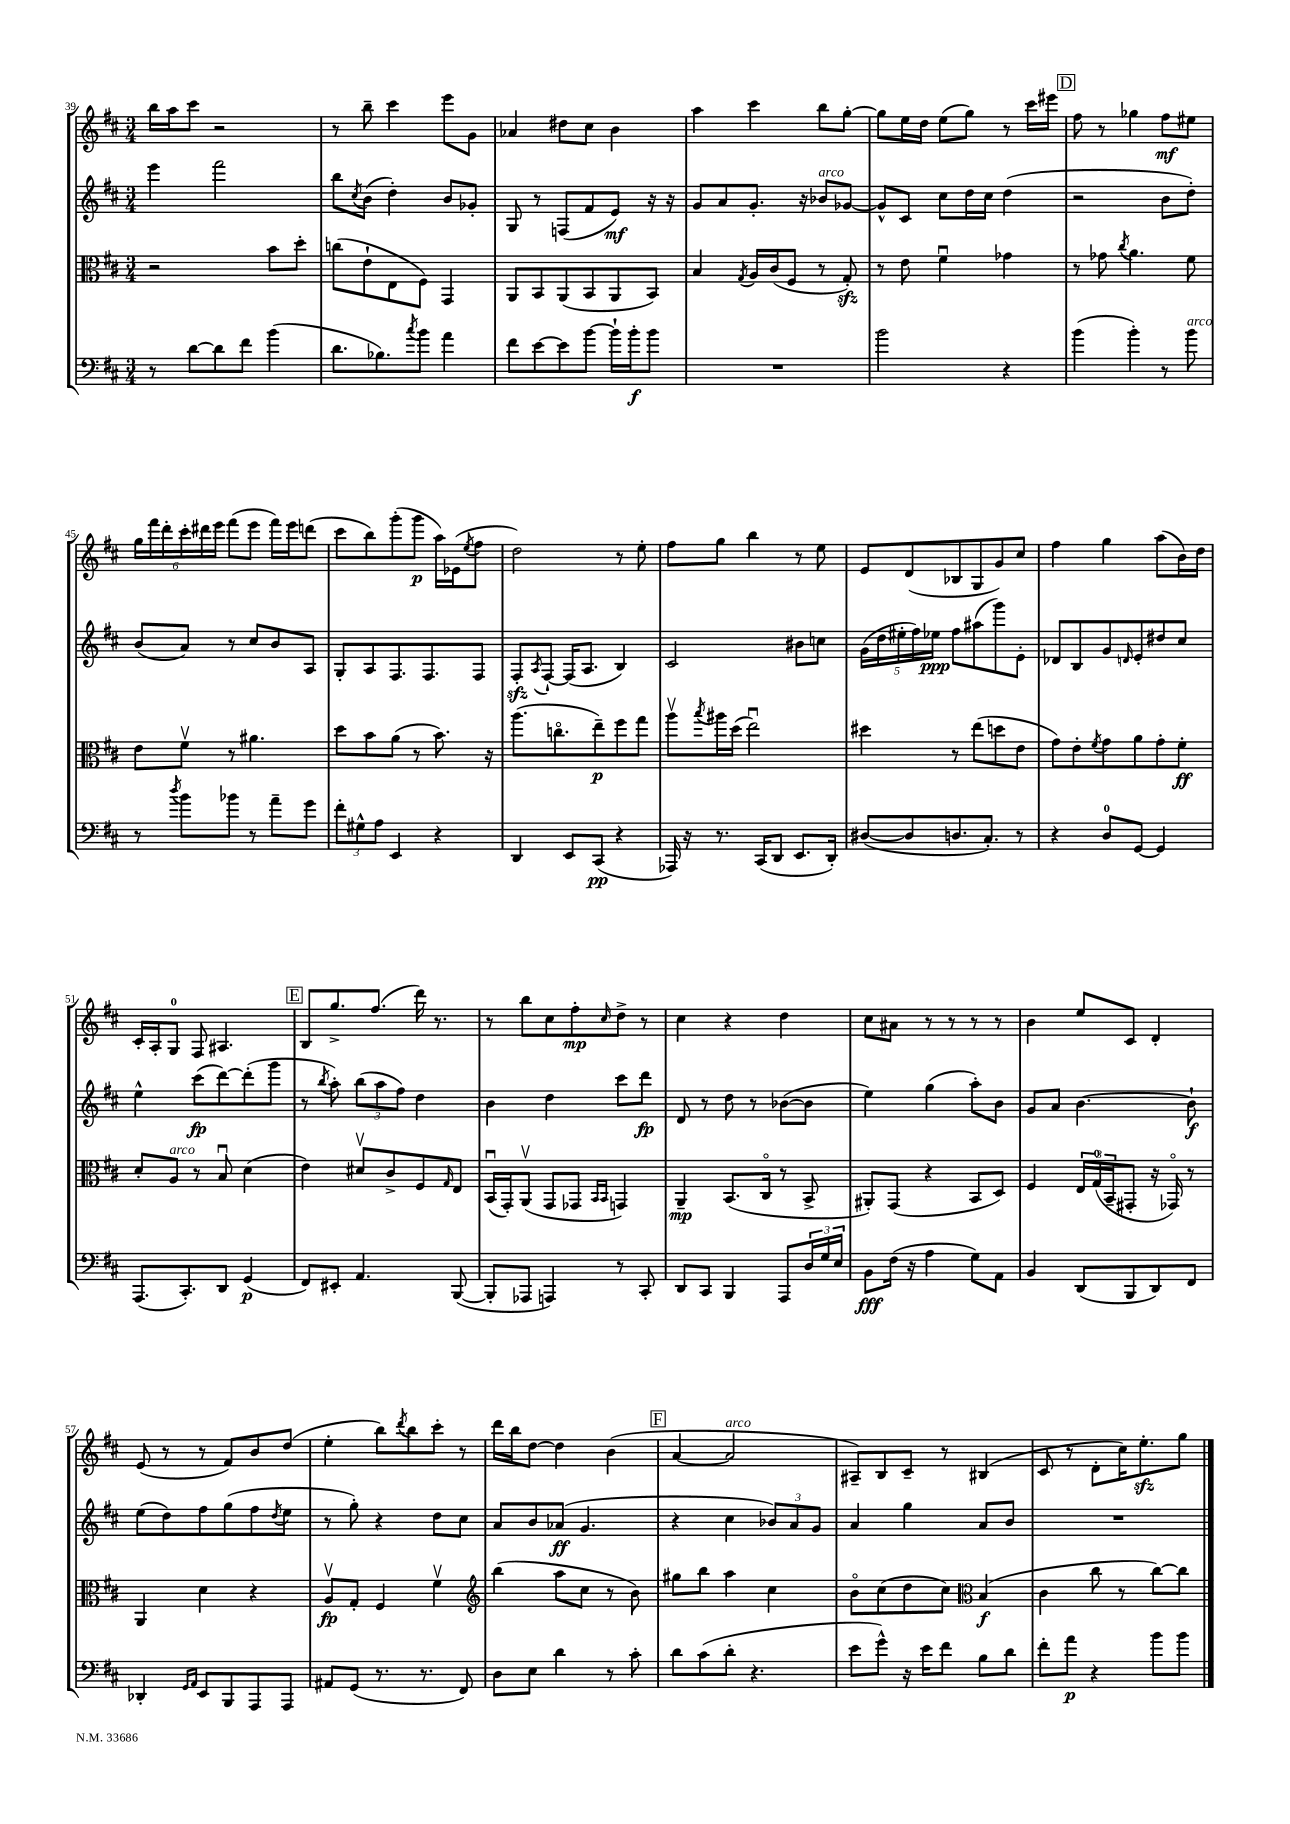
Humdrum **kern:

**kern	**kern	**kern	**kern
*staff4	*staff3	*staff2	*staff1
*clefF4	*clefC3	*clefG2	*clefG2
*k[f#c#]	*k[f#c#]	*k[f#c#]	*k[f#c#]
*M3/4	*M3/4	*M3/4	*M3/4
8r	2r	4eee	16bb
.	.	.	16aa
[8d	.	.	8ccc#
8d]	.	2fff#	2r
8f#	.	.	.
(4b	8b	.	.
.	8dd'	.	.
=	=	=	=
8.d	(8cc	8bb	8r
.	.	8qcc#	.
.	8e`	(8b	8bb~
8.B-)	.	.	.
.	8E	4dd')	4ccc#
8qcc#	.	.	.
8b	8F#)	.	.
4a	4GG	8b	8eee
.	.	8g-'	8g
=	=	=	=
8f#	8AA	8G	4a-
[8e	8BB	8r	.
8e]	(8AA	(8F	8dd#
[8b	8BB	8f#	8cc#
16b`]	8AA	8e)	4b
16b'	.	.	.
8b	8BB)	16r	.
.	.	16r	.
=	=	=	=
2.r	4B	8g	4aa
.	.	8a	.
.	8qG	.	.
.	16A	8.g'	4ccc#
.	(16c#	.	.
.	8F#	.	.
.	.	16r	.
.	8r	8b-	8bb
.	8G')	[8g-	[8gg'
=	=	=	=
2b	8r	8g-^^]	8gg]
.	8e	8c#	16ee
.	.	.	16dd
.	4f#u	8cc#	(8ee
.	.	16dd	8gg)
.	.	16cc#	.
4r	4g-	(4dd	8r
.	.	.	16ccc#
.	.	.	16eee#
=	=	=	=
(4b	8r	2r	8ff#
.	8g-	.	8r
.	8qcc#	.	.
4b')	4.a	.	4gg-
8r	.	8b	8ff#
8b	8f#	8dd')	8ee#
=	=	=	=
8r	8e	(8b	24gg
.	.	.	24fff#
.	.	.	24ddd'
8qdd	.	.	.
8b	8f#v	8a)	24ccc#'
.	.	.	24ddd#
.	.	.	24eee
8b-	8r	8r	(8fff#
8r	4.a#	8cc#	8eee
8a~	.	8b	16fff#)
.	.	.	16eee
8g	.	8A	(8ddd
=	=	=	=
12f#'	8dd	8G'	8ccc#
12G#^^	.	.	.
.	8b	8A	8bb)
12A	.	.	.
4EE	(8a	8.F#	(8ggg'
.	8r	.	8ggg
.	.	8.F#	.
4r	8.b)	.	16aa)
.	.	.	(16e-
.	.	.	8qee
.	.	8F#	8ff#
.	16r	.	.
=	=	=	=
4DD	(8.aa	8F#'	2dd)
.	.	8qA	.
.	.	[8F#`	.
.	8.cco	.	.
8EE	.	(16F#]	.
.	.	8.A	.
(8CC#	8ee~)	.	.
4r	8ff#	4B)	8r
.	8gg	.	8ee'
=	=	=	=
16AAA-)	8aav	2c#	8ff#
16r	.	.	.
.	8qbb	.	.
8.r	16aa#	.	8gg
.	(16dd	.	.
.	2eeu)	.	4bb
(16CC#	.	.	.
8DD	.	.	.
8.EE	.	8b#	8r
.	.	8cc	8ee
16DD')	.	.	.
=	=	=	=
([8D#	4dd#	(20g	8e
.	.	20dd	.
.	.	20ee#'	.
8D#]	.	.	(8d
.	.	20ff#)	.
.	.	20ee-	.
8.D	8r	8ff#	8B-
.	(8ee	(8aa#	8G
8.C#')	.	.	.
.	8dd	8ggg)	8g)
8r	8e	8e'	8cc#
=	=	=	=
4r	8g)	8d-	4ff#
.	8e'	8B	.
.	8qf#	.	.
8D	8g	8g	4gg
.	.	16qqd	.
[8GG	8a	8e'	.
4GG]	8g'	8dd#	(8aa
.	8f#'	8cc#	16b)
.	.	.	16dd
=	=	=	=
(8.AAA	8d'	4ee^^	16c#'
.	.	.	16A'
.	8A	.	8G
8.CC#')	.	.	.
.	8r	(8ccc#	8F#
8DD	8Bu	[8ddd)	4.A#
(4GG	(4d	(8ddd']	.
.	.	8ggg	.
=	=	=	=
8FF#)	4e)	8r	8B
.	.	8qbb	.
8EE#'	.	8aa')	8.gg^
4.AA	8d#v	(12bb	.
.	.	.	(8.ff#
.	.	12aa	.
.	8c#^	.	.
.	.	12ff#)	.
.	8F#	4dd	16ddd)
.	.	.	8.r
.	16qqG	.	.
([8BBB	8E	.	.
=	=	=	=
8BBB']	(16BBu	4b	8r
.	16GG')	.	.
8AAA-	(8AAv	.	8bb
4AAA)	8GG	4dd	8cc#
.	8GG-	.	8ff#'
.	16qqBB	.	.
.	16qqBB	.	16qqcc#
8r	4GG)	8ccc#	8dd^
8CC#'	.	8ddd	8r
=	=	=	=
8DD	4AA~	8d	4cc#
8CC#	.	8r	.
4BBB	(8.BB	8dd	4r
.	.	8r	.
.	16C#o	.	.
8AAA	8r	([8b-	4dd
24D	8BB^	8b-]	.
24G	.	.	.
24E	.	.	.
=	=	=	=
8BB	8AA#')	4ee)	8cc#
(16F#	(8GG	.	8a#
16r	.	.	.
4A	4r	(4gg	8r
.	.	.	8r
8G)	8BB	8aa')	8r
8AA	8D)	8b	8r
=	=	=	=
4BB	4F#	8g	4b
.	.	8a	.
(8DD	24E	[4.b	8ee
.	(24G	.	.
.	24BB~	.	.
8BBB	8GG#'	.	8c#
8DD)	16r	.	4d'
.	16GG-o)	.	.
8FF#	8r	8b`]	.
=	=	=	=
4DD-'	4AA	(8ee	(8e
.	.	8dd)	8r
16qqGG	.	.	.
16qqAA	.	.	.
8EE	4d	8ff#	8r
8BBB	.	(8gg	8f#)
8AAA	4r	8ff#	8b
.	.	8qdd	.
8AAA	.	8ee	(8dd
=	=	=	=
8AA#	8Av	8r	4ee'
(8GG	8G'	8gg')	.
8.r	4F#	4r	8bb)
.	.	.	8qddd
.	.	.	8bb
8.r	.	.	.
.	4f#v	8dd	8ccc#'
8FF#)	.	8cc#	8r
=	=	=	=
*	*clefG2	*	*
8D	(4bb	8a	16ddd
.	.	.	16bb
8E	.	8b	[8dd
4d	8aa	(8a-	4dd]
.	8cc#	4.g	.
8r	8r	.	(4b
8c#'	8b)	.	.
=	=	=	=
8d	8gg#	4r	[4a
(8c#	8bb	.	.
8d'	4aa	4cc#	2a]
4.r	.	.	.
.	4cc#	12b-)	.
.	.	12a	.
.	.	12g	.
=	=	=	=
8e	8bo	4a	8A#~)
8g^^)	(8cc#	.	8B
16r	8dd	4gg	8c#~
16e	.	.	.
8f#	8cc#)	.	8r
*	*clefC3	*	*
8B	(4B	8a	(4B#
8d	.	8b	.
=	=	=	=
8f#'	4c#	2.r	8c#
8a	.	.	8r
4r	8cc#	.	8d'
.	8r	.	16cc#)
.	.	.	8.ee'
8b	[8cc#)	.	.
8b	8cc#]	.	8gg
==	==	==	==
*-	*-	*-	*-
